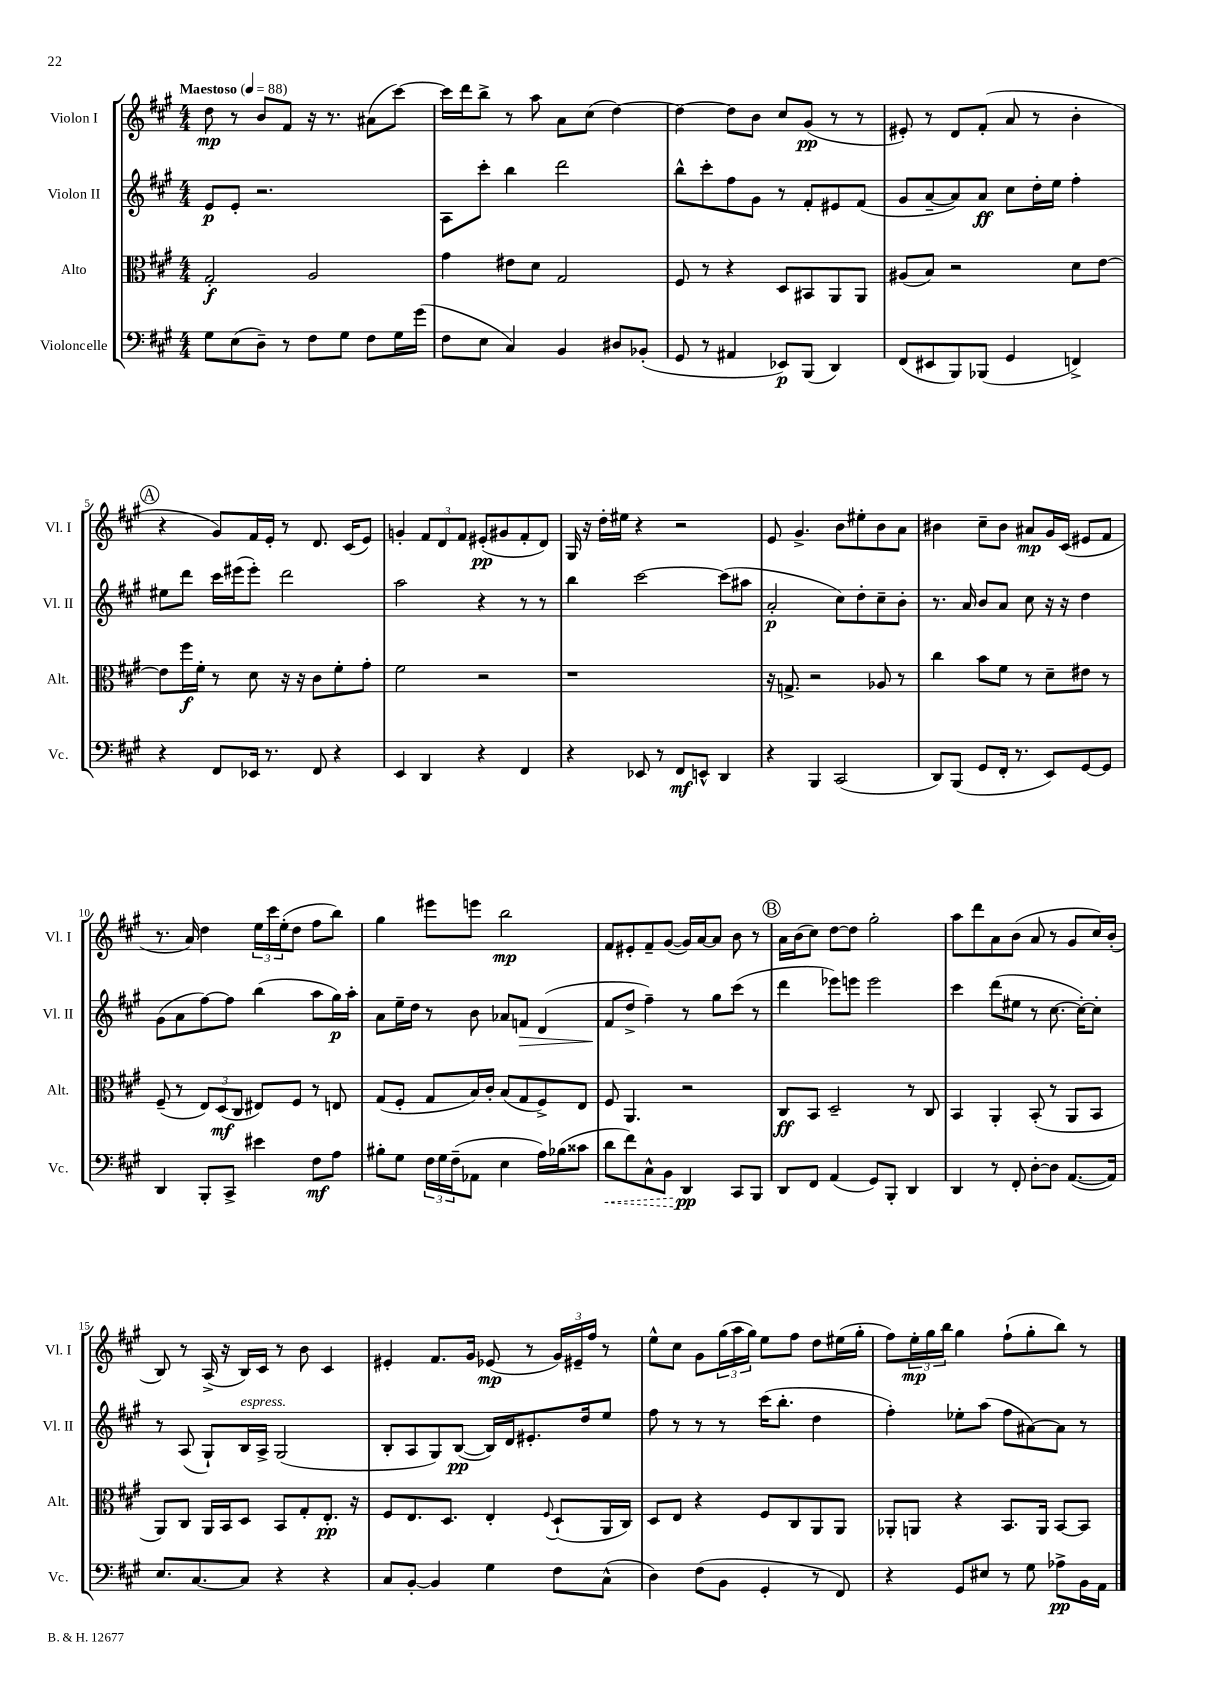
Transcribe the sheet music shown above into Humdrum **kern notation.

**kern	**dynam	**kern	**dynam	**kern	**dynam	**kern	**dynam
*part4	*part4	*part3	*part3	*part2	*part2	*part1	*part1
*staff4	*staff4	*staff3	*staff3	*staff2	*staff2	*staff1	*staff1
*I"Violoncelle	*	*I"Alto	*	*I"Violon II	*	*I"Violon I	*
*I'Vc.	*	*I'Alt.	*	*I'Vl. II	*	*I'Vl. I	*
*clefF4	*	*clefC3	*	*clefG2	*	*clefG2	*
*k[f#c#g#]	*	*k[f#c#g#]	*	*k[f#c#g#]	*	*k[f#c#g#]	*
*M4/4	*	*M4/4	*	*M4/4	*	*M4/4	*
*MM88	*	*MM88	*	*MM88	*	*MM88	*
=1	=1	=1	=1	=1	=1	=1	=1
!	!	!	!	!	!	!LO:TX:a:B:t=Maestoso	!
8G#\L	.	2G#'/	f	8e/L	p	8dd\	mp
(8E\	.	.	.	8e'/J	.	8r	.
8D~\J)	.	.	.	2.r	.	8b/L	.
8r	.	.	.	.	.	8f#/J	.
8F#\L	.	2A/	.	.	.	16r	.
.	.	.	.	.	.	8.r	.
8G#\J	.	.	.	.	.	.	.
8F#\L	.	.	.	.	.	(8a#X\L	.
16G#\L	.	.	.	.	.	[8ccc#\J)	.
(16g#\JJ	.	.	.	.	.	.	.
=2	=2	=2	=2	=2	=2	=2	=2
8F#\L	.	4g#\	.	8A\L	.	16ccc#\LL]	.
.	.	.	.	.	.	16ddd\J	.
8E\J	.	.	.	8ccc#'\J	.	8bb^\J	.
4C#/)	.	8e#X\L	.	4bb\	.	8r	.
.	.	8d\J	.	.	.	8aa\	.
4BB/	.	2G#/	.	2ddd\	.	8a\L	.
.	.	.	.	.	.	(8cc#\J	.
8D#X/L	.	.	.	.	.	[4dd\)	.
(8BB-X'/J	.	.	.	.	.	.	.
=3	=3	=3	=3	=3	=3	=3	=3
8GG#/	.	8F#/	.	8bb^^\L	.	4dd\_	.
8r	.	8r	.	8ccc#'\	.	.	.
4AA#X/	.	4r	.	8ff#\	.	8dd\L]	.
.	.	.	.	8g#\J	.	8b\J	.
8EE-X/L)	p	8D/L	.	8r	.	8cc#/L	.
(8BBB/J	.	8BB#X/	.	8f#'/L	.	(8g#/J	pp
4DD/)	.	8AA/	.	8e#X/	.	8r	.
.	.	8AA/J	.	(8f#/J	.	8r	.
=4	=4	=4	=4	=4	=4	=4	=4
(8FF#/L	.	(8A#X/L	.	8g#/L	.	8e#X'/)	.
8EE#X/	.	8B/J)	.	[8a~/	.	8r	.
8BBB/)	.	2r	.	8a/])	.	8d/L	.
(8BBB-X/J	.	.	.	8a/J	ff	(8f#'/J	.
4GG#/	.	.	.	8cc#\L	.	8a/	.
.	.	.	.	16dd'\L	.	8r	.
.	.	.	.	16ee\JJ	.	.	.
4FFn^/)	.	8d\L	.	4ff#'\	.	4b'\	.
.	.	[8e\J	.	.	.	.	.
!!LO:LB:g=z
!!LO:REH:place=s1:t=A
=5	=5	=5	=5	=5	=5	=5	=5
4r	.	8e\L]	.	8ee#X\L	.	4r	.
.	.	16ff#\L	f	8ddd\J	.	.	.
.	.	16f#'\JJ	.	.	.	.	.
8FF#/L	.	8r	.	16ccc#\LL	.	8g#/L)	.
.	.	.	.	(16eee#X\J	.	.	.
16EE-X/Jk	.	8d\	.	8eee#'\J)	.	16f#/L	.
8.r	.	.	.	.	.	16e'/JJ	.
.	.	16r	.	2ddd\	.	8r	.
.	.	16r	.	.	.	.	.
8FF#/	.	8c#\L	.	.	.	8.d/	.
4r	.	8f#'\	.	.	.	.	.
.	.	.	.	.	.	(16c#/KL	.
.	.	8g#'\J	.	.	.	8e/J)	.
=6	=6	=6	=6	=6	=6	=6	=6
4EE/	.	2f#\	.	2aa\	.	4gn'/	.
4DD/	.	.	.	.	.	12f#/L	.
.	.	.	.	.	.	12d/	.
.	.	.	.	.	.	12f#/J	.
4r	.	2r	.	4r	.	(8e#X'/L	pp
.	.	.	.	.	.	8g#X/	.
4FF#/	.	.	.	8r	.	8f#'/	.
.	.	.	.	8r	.	8d/J)	.
=7	=7	=7	=7	=7	=7	=7	=7
4r	.	1r	.	4bb\	.	16G#/	.
.	.	.	.	.	.	16r	.
.	.	.	.	.	.	16dd'\LL	.
.	.	.	.	.	.	16ee#X\JJ	.
8EE-X/	.	.	.	[2ccc#\	.	4r	.
8r	.	.	.	.	.	.	.
8FF#/L	mf	.	.	.	.	2r	.
8EEn^^/J	.	.	.	.	.	.	.
4DD/	.	.	.	(8ccc#\L]	.	.	.
.	.	.	.	8aa#X\J	.	.	.
=8	=8	=8	=8	=8	=8	=8	=8
4r	.	16r	.	2a'/	p	8e/	.
.	.	8.Gn^/	.	.	.	.	.
.	.	.	.	.	.	4.g#^/	.
4BBB/	.	2r	.	.	.	.	.
(2CC#/	.	.	.	8cc#\L)	.	8b\L	.
.	.	.	.	8dd'\	.	8ee#X'\	.
.	.	8A-X/	.	8cc#~\	.	8b\	.
.	.	8r	.	8b'\J	.	8a\J	.
=9	=9	=9	=9	=9	=9	=9	=9
8DD/L)	.	4cc#\	.	8.r	.	4b#X\	.
(8BBB/J	.	.	.	.	.	.	.
.	.	.	.	16a/	.	.	.
8GG#/L	.	8b\L	.	8b/L	.	8cc#~\L	.
16FF#'/Jk	.	8f#\J	.	8a/J	.	8b#\J	.
8.r	.	.	.	.	.	.	.
.	.	8r	.	8cc#\	.	8a#X/L	mp
8EE/L)	.	8d~\L	.	16r	.	16g#/L	.
.	.	.	.	16r	.	(16c#/JJ	.
[8GG#/	.	8e#X\J	.	4dd\	.	8e#X/L	.
8GG#/J]	.	8r	.	.	.	8f#/J	.
!!LO:LB:g=z
=10	=10	=10	=10	=10	=10	=10	=10
4DD/	.	(8F#~/	.	(8g#\L	.	8.r	.
.	.	8r	.	8a\	.	.	.
.	.	.	.	.	.	16a/)	.
8BBB'/L	.	12E/L)	.	[8ff#\)	.	4dd\	.
.	.	(12D/	mf	.	.	.	.
8CC#^/J	.	.	.	8ff#\J]	.	.	.
.	.	12C#/J	.	.	.	.	.
4e#X\	.	8E#X/L)	.	(4bb\	.	24ee\LL	.
.	.	.	.	.	.	24ccc#\	.
.	.	.	.	.	.	(24ee'\J	.
.	.	8F#/J	.	.	.	8dd\J	.
8F#\L	mf	8r	.	8aa\L	.	8ff#\L	.
8A\J	.	8En/	.	16gg#\L)	p	8bb\J)	.
.	.	.	.	16aa'\JJ	.	.	.
=11	=11	=11	=11	=11	=11	=11	=11
8B#X'\L	.	(8G#/L	.	8a\L	.	4gg#\	.
8G#\J	.	8F#'/J	.	16ee~\L	.	.	.
.	.	.	.	16dd\JJ	.	.	.
24F#\LL	.	8G#/L	.	8r	.	8eee#X\L	.
24G#\	.	.	.	.	.	.	.
(24F#~\J	.	.	.	.	.	.	.
8AA-X\J	.	16B/L)	.	8b\	.	8eeen\J	.
.	.	16c#'/JJ	.	.	.	.	.
4E\	.	(8B/L	.	8a-X/L	.	2bb\	mp
!	!	!	!	!	!LO:HP:b	!	!
.	.	8G#/	.	8fn/J	>	.	.
16A\LL)	.	8F#^/)	.	(4d/	.	.	.
(16B-X\J	.	.	.	.	.	.	.
8c##X\J	.	8E/J	.	.	.	.	.
=12	=12	=12	=12	=12	=12	=12	=12
!	!LO:HP:b	!	!	!	!	!	!
8d\L	<	8F#/	.	8f#/L	.	8f#/L	.
8f#\)	.	4.AA/	.	8dd^/J	]	8e#X'/	.
8C#^^\	.	.	.	4ff#~\)	.	8f#~/	.
8BB\J	.	.	.	.	.	([8g#/J	.
4DD/	[ pp	2r	.	8r	.	16g#/LL])	.
.	.	.	.	.	.	[16a/J	.
.	.	.	.	8gg#\L	.	8a/J]	.
8CC#/L	.	.	.	(8ccc#\J	.	8b\	.
8BBB/J	.	.	.	8r	.	8r	.
!!LO:REH:place=s1:t=B
=13	=13	=13	=13	=13	=13	=13	=13
8DD/L	.	8C#/L	ff	4ddd\	.	16a\LL	.
.	.	.	.	.	.	(16b\J	.
8FF#/J	.	8BB/J	.	.	.	8cc#\J)	.
(4AA/	.	2D~/	.	8eee-X\L)	.	[8dd\L	.
.	.	.	.	8eeen\J	.	8dd\J]	.
8GG#/L)	.	.	.	2eee\	.	2gg#'\	.
8BBB'/J	.	.	.	.	.	.	.
4DD/	.	8r	.	.	.	.	.
.	.	8C#/	.	.	.	.	.
=14	=14	=14	=14	=14	=14	=14	=14
4DD/	.	4BB/	.	4ccc#\	.	8aa\L	.
.	.	.	.	.	.	8ddd\	.
8r	.	4AA'/	.	(8ddd\L	.	8a\	.
8FF#'/	.	.	.	8ee#X\J	.	(8b\J	.
[8D'\L	.	(8BB'/	.	8r	.	8a/	.
8D\J]	.	8r	.	[8.cc#\	.	8r	.
([8.AA/L	.	8AA/L	.	.	.	8g#/L	.
.	.	.	.	16cc#'\KL_)	.	.	.
.	.	8BB/J	.	8cc#'\J]	.	16cc#/L)	.
16AA/Jk])	.	.	.	.	.	(16b'/JJ	.
!!LO:LB:g=z
=15	=15	=15	=15	=15	=15	=15	=15
8.E/L	.	8AA/L)	.	8r	.	8B/)	.
.	.	8C#/J	.	(8A/	.	8r	.
[8.C#/	.	.	.	.	.	.	.
.	.	16AA/LL	.	8G#`/L)	.	(16A^/	.
.	.	16BB/J	.	.	.	16r	.
!	!	!	!	!LO:TX:a:i:t=espress.	!	!	!
8C#/J]	.	8D/J	.	16B/L	.	16B/LL)	.
.	.	.	.	16A^/JJ	.	16c#/JJ	.
4r	.	8BB/L	.	(2G#/	.	8r	.
.	.	8G#'/	.	.	.	8b\	.
4r	.	8.E'/J	pp	.	.	4c#/	.
.	.	16r	.	.	.	.	.
=16	=16	=16	=16	=16	=16	=16	=16
8C#/L	.	8F#/L	.	8B'/L	.	4e#X'/	.
[8BB'/J	.	8.E/	.	8A/	.	.	.
4BB/]	.	.	.	8G#/)	.	8.f#/L	.
.	.	8.D/J	.	.	.	.	.
.	.	.	.	([8B/J	pp	.	.
.	.	.	.	.	.	16g#/Jk	.
4G#\	.	4E'/	.	16B/LL])	.	(8e-X/	mp
.	.	.	.	16d/J	.	.	.
.	.	.	.	8.e#X'/	.	8r	.
.	.	8qqF#/	.	.	.	.	.
8F#\L	.	(8D`/L	.	.	.	24g#/LL)	.
.	.	.	.	.	.	24e#X~/	.
.	.	.	.	16dd/k	.	.	.
.	.	.	.	.	.	24ff#/JJ	.
(8C#^^\J	.	16AA/L	.	8ee/J	.	8r	.
.	.	16C#/JJ)	.	.	.	.	.
=17	=17	=17	=17	=17	=17	=17	=17
4D\)	.	8D/L	.	8ff#\	.	8ee^^\L	.
.	.	8E/J	.	8r	.	8cc#\J	.
(8F#\L	.	4r	.	8r	.	8g#\L	.
8BB\J	.	.	.	8r	.	(24gg#\L	.
.	.	.	.	.	.	24aa\	.
.	.	.	.	.	.	24gg#\JJ)	.
4GG#'/	.	8F#/L	.	(16ccc#\KL	.	8ee\L	.
.	.	.	.	8.bb'\J	.	.	.
.	.	8C#/	.	.	.	8ff#\J	.
8r	.	8AA/	.	4dd\	.	8dd\L	.
8FF#/)	.	8AA/J	.	.	.	(16ee#X\L	.
.	.	.	.	.	.	16gg#'\JJ	.
=18	=18	=18	=18	=18	=18	=18	=18
4r	.	8AA-X'/L	.	4ff#'\)	.	8ff#\L)	.
.	.	8AAn/J	.	.	.	24ee'\L	mp
.	.	.	.	.	.	24gg#\	.
.	.	.	.	.	.	24bb\JJ	.
8GG#/L	.	4r	.	8ee-X'\L	.	4gg#\	.
8E#X/J	.	.	.	(8aa\J	.	.	.
8r	.	8.BB/L	.	8ff#\L	.	(8ff#`\L	.
8G#\	.	.	.	[8a#X\)	.	8gg#'\	.
.	.	16AA/Jk	.	.	.	.	.
8A-X^\L	pp	[8BB/L	.	8a#\J]	.	8bb\J)	.
16BB\L	.	8BB/J]	.	8r	.	8r	.
16AA\JJ	.	.	.	.	.	.	.
==	==	==	==	==	==	==	==
*-	*-	*-	*-	*-	*-	*-	*-
